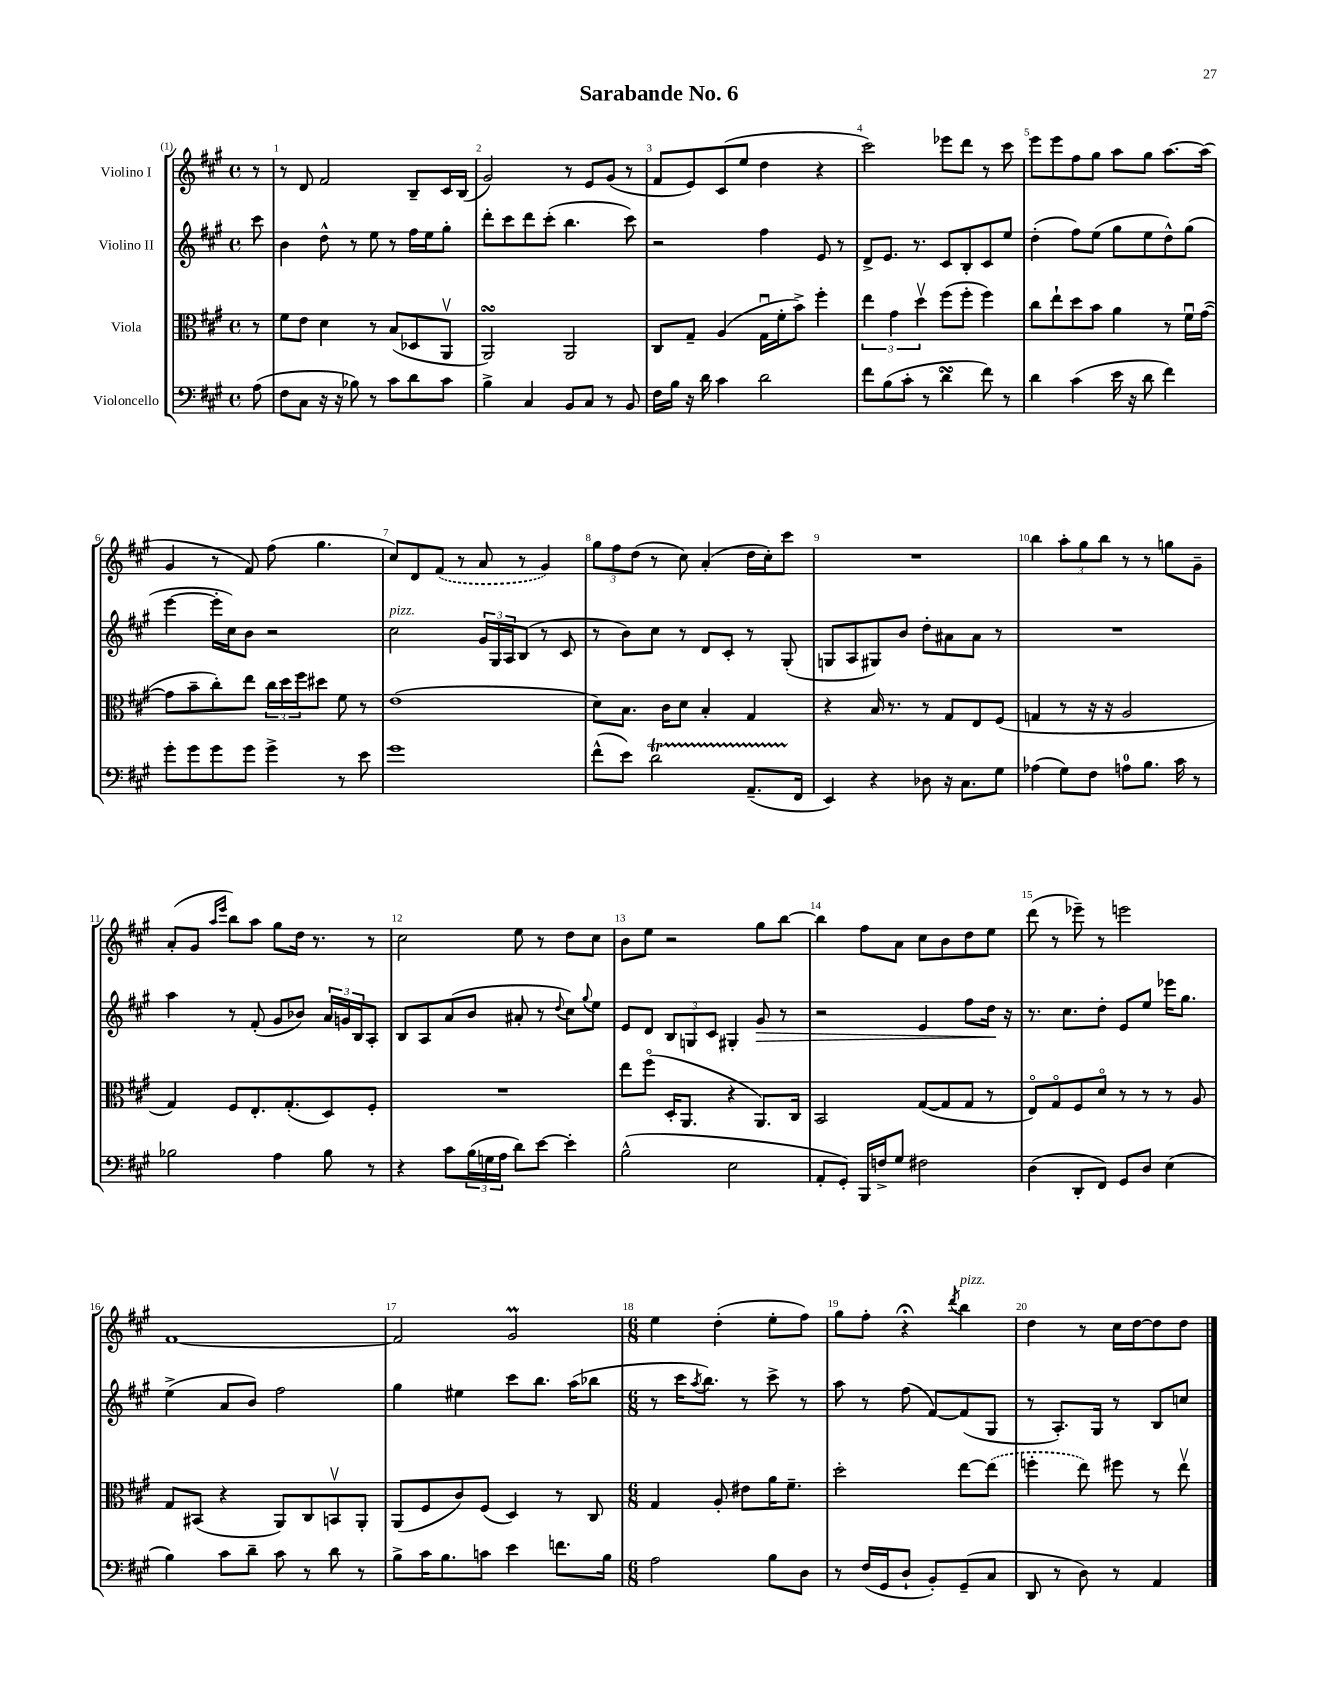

**kern	**kern	**kern	**dynam	**kern
*part4	*part3	*part2	*part2	*part1
*staff4	*staff3	*staff2	*staff2	*staff1
*I"Violoncello	*I"Viola	*I"Violino II	*	*I"Violino I
*clefF4	*clefC3	*clefG2	*	*clefG2
*k[f#c#g#]	*k[f#c#g#]	*k[f#c#g#]	*	*k[f#c#g#]
*M4/4	*M4/4	*M4/4	*	*M4/4
*met(c)	*met(c)	*met(c)	*	*met(c)
=	=	=	=	=
(8A\	8r	8ccc#\	.	8r
=1	=1	=1	=1	=1
8F#\L	8f#\L	4b\	.	8r
8C#\J	8e\J	.	.	8d/
16r	4d\	8dd^^\	.	2f#/
16r	.	.	.	.
8B-X\)	.	8r	.	.
8r	8r	8ee\	.	.
8c#\L	(8B/L	8r	.	.
8d\	8D-X/	16ff#\LL	.	8B~/L
.	.	16ee\J	.	.
8c#\J	8AAv/J	8gg#'\J	.	16c#/L
.	.	.	.	(16B/JJ
=2	=2	=2	=2	=2
4B^\	2AAsSSs/)	8ddd'\L	.	2g#/)
.	.	8ccc#\	.	.
4C#/	.	8ddd\	.	.
.	.	(8ccc#'\J	.	.
8BB/L	2AA/	4.bb\	.	8r
8C#/J	.	.	.	8e/L
8r	.	.	.	(8g#/J
8BB/	.	8ccc#\)	.	8r
=3	=3	=3	=3	=3
16F#\LL	8C#/L	2r	.	8f#/L
16B\JJ	.	.	.	.
16r	8G#~/J	.	.	8e/)
16d\	.	.	.	.
4c#\	(4A/	.	.	(8c#/
.	.	.	.	8ee/J
2d\	16G#u\LL	4ff#\	.	4dd\
.	16f#'\J	.	.	.
.	8b^\J)	.	.	.
.	4ff#'\	8e/	.	4r
.	.	8r	.	.
=4	=4	=4	=4	=4
8f#\L	6ee\	8d^/L	.	2ccc#\)
(8B\	.	8.e/J	.	.
.	6g#\	.	.	.
8c#'\J	.	.	.	.
.	.	8.r	.	.
.	6ddv\	.	.	.
8r	.	.	.	.
4dsSSs\	(8ff#\L	8c#/L	.	8eee-X\L
.	8ff#'\J	8B'/	.	8ddd\J
8f#\)	4ff#\)	8c#/	.	8r
8r	.	8ee/J	.	8ccc#\
=5	=5	=5	=5	=5
4d\	8cc#\L	(4dd'\	.	8eee\L
.	8ee`\	.	.	8eee\
(4c#\	8dd\	8ff#\L)	.	8ff#\
.	8b\J	(8ee\J	.	8gg#\J
16e\	4a\	8gg#\L	.	8aa\L
16r	.	.	.	.
8d\	.	8ee\	.	8gg#\J
4f#\)	8r	8dd^^\)	.	[8.aa\L
.	16f#u\LL	(8gg#\J	.	.
.	([16g#\JJ	.	.	(16aa\Jk]
!!LO:LB:g=z
=6	=6	=6	=6	=6
8g#'\L	8g#\L]	[4eee\	.	4g#/
8g#\	8b~\	.	.	.
8g#\	8cc#'\)	16eee'\LL]	.	8r
.	.	16cc#\J)	.	.
8g#\J	8ee\J	8b\J	.	8f#/)
4g#^\	24cc#\LL	2r	.	(8ff#\
.	24dd\	.	.	.
.	24ff#\J	.	.	.
.	8dd#X\J	.	.	4.gg#\
8r	8f#\	.	.	.
8e\	8r	.	.	.
=7	=7	=7	=7	=7
!	!	!LO:TX:a:i:t=pizz.	!	!
1g#	(1e	2cc#\	.	8cc#/L)
.	.	.	.	8d/
.	.	.	.	(8f#/J
.	.	.	.	8r
.	.	24g#/LL	.	8a/
.	.	24G#/	.	.
.	.	24A/J	.	.
.	.	(8B/J	.	8r
.	.	8r	.	4g#/)
.	.	8c#/	.	.
=8	=8	=8	=8	=8
(8f#^^\L	8d\L)	8r	.	12gg#\L
.	.	.	.	12ff#\
8e\J)	8.B\J	8b\L)	.	.
.	.	.	.	(12dd\J
2dT\	.	8cc#\J	.	8r
.	16c#\KL	.	.	.
.	8d\J	8r	.	8cc#\)
.	4B'/	8d/L	.	(4a'/
.	.	8c#'/J	.	.
(8.AATTT~/L	4G#/	8r	.	16dd\LL
.	.	.	.	16cc#'\J)
.	.	(8G#'/	.	8ccc#\J
16FF#/Jk	.	.	.	.
=9	=9	=9	=9	=9
4EE/)	4r	8Gn/L	.	1r
.	.	8A/	.	.
4r	16B/	8G#X/)	.	.
.	8.r	.	.	.
.	.	8b/J	.	.
8D-X\	8r	8dd'\L	.	.
16r	8G#/L	8a#X\	.	.
8.C#\L	.	.	.	.
.	8E/	8a#\J	.	.
8G#\J	(8F#/J	8r	.	.
=10	=10	=10	=10	=10
(4A-X\	4Gn/	1r	.	4bb\
8G#\L)	8r	.	.	12aa'\L
.	.	.	.	12gg#\
8F#\J	16r	.	.	.
.	.	.	.	12bb\J
.	16r	.	.	.
8An\L	2A/	.	.	8r
8.B\J	.	.	.	8r
.	.	.	.	8ggn\L
16c#\	.	.	.	.
8r	.	.	.	8g#~\J
!!LO:LB:g=z
=11	=11	=11	=11	=11
2B-X\	4G#/)	4aa\	.	(8a'/L
.	.	.	.	8g#/J
.	.	.	.	16qqaa/LL
.	.	.	.	16qqeee/JJ
.	8F#/L	8r	.	8bb\L)
.	8.E'/	(8f#'/	.	8aa\J
4A\	.	8g#/L	.	8gg#\L
.	(8.G#'/	.	.	.
.	.	8b-X/J)	.	16dd\Jk
.	.	.	.	8.r
8B-\	8D/)	24a/LL	.	.
.	.	24gn/	.	.
.	.	24B/J	.	.
8r	8F#'/J	8A'/J	.	8r
=12	=12	=12	=12	=12
4r	1r	8B/L	.	2cc#\
.	.	8A/	.	.
8c#\L	.	(8a/	.	.
(24B\L	.	8b/J	.	.
24Gn\	.	.	.	.
24A\JJ	.	.	.	.
8d\L)	.	8a#X'/	.	8ee\
[8e\J	.	8r	.	8r
.	.	8qqdd/	.	.
4e'\]	.	8cc#\L)	.	8dd\L
.	.	8qqgg#/	.	.
.	.	8ee\J	.	8cc#\J
=13	=13	=13	=13	=13
(2B^^\	8ee\L	8e/L	.	8b\L
.	(8ff#\J	8d/J	.	8ee\J
.	16D'/KL	12B/L	.	2r
.	8.AA/J	.	.	.
.	.	12Gn/	.	.
.	.	12c#/J	.	.
2E\	4r	4G#X'/	.	.
!	!	!	!LO:HP:b	!
.	8.AA/L)	8g#/	>	8gg#\L
.	.	8r	.	[8bb\J
.	16C#/Jk	.	.	.
=14	=14	=14	=14	=14
8AA'/L	2BB/	2r	.	4bb\]
8GG#'/J)	.	.	.	.
16BBB/LL	.	.	.	8ff#\L
16Fn^/J	.	.	.	.
8G#/J	.	.	.	8a\J
2F#X\	([8G#/L	4e/	.	8cc#\L
.	8G#/]	.	.	8b\
.	8G#/J	8ff#\L	.	8dd\
.	8r	16dd\Jk	.	8ee\J
.	.	16r	]	.
=15	=15	=15	=15	=15
(4D\	8E/L)	8.r	.	(8ddd\
.	8G#/	.	.	8r
.	.	8.cc#\L	.	.
8DD'/L	8F#/	.	.	8eee-X~\)
8FF#/J)	8d/J	8dd'\J	.	8r
8GG#/L	8r	8e/L	.	2eeen\
8D/J	8r	8ee/J	.	.
(4E\	8r	16eee-X\KL	.	.
.	.	8.gg#\J	.	.
.	8A/	.	.	.
!!LO:LB:g=z
=16	=16	=16	=16	=16
4B\)	8G#/L	(4ee^\	.	[1f#
.	(8BB#X/J	.	.	.
8c#\L	4r	8a/L	.	.
8d~\J	.	8b/J)	.	.
8c#\	8AA/L)	2ff#\	.	.
8r	8C#/	.	.	.
8d\	8BBnv/	.	.	.
8r	8AA'/J	.	.	.
=17	=17	=17	=17	=17
8B^\L	(8AA/L	4gg#\	.	2f#/]
16c#\K	8F#/	.	.	.
8.B\	.	.	.	.
.	8c#/)	4ee#X\	.	.
8cn\J	(8F#/J	.	.	.
4e\	4D/)	8ccc#\L	.	2g#m/
.	.	8.bb\J	.	.
8.fn\L	8r	.	.	.
.	.	(16aa\KL	.	.
.	8C#/	8bb-X\J	.	.
16B\Jk	.	.	.	.
=18	=18	=18	=18	=18
*M6/8	*M6/8	*M6/8	*	*M6/8
2A\	4G#/	8r	.	4ee\
.	.	16ccc#\KL	.	.
.	.	8qaa/	.	.
.	.	8.bb\J)	.	.
.	8A'/	.	.	(4dd'\
.	8e#X\L	8r	.	.
8B\L	16a\K	8ccc#^\	.	8ee'\L
.	8.f#~\J	.	.	.
8D\J	.	8r	.	8ff#\J)
=19	=19	=19	=19	=19
8r	2dd'\	8aa\	.	8gg#\L
(16F#/LL	.	8r	.	8ff#'\J
16GG#/J	.	.	.	.
8D`/J	.	(8ff#\	.	4r;<
8BB'/L)	.	[8f#/L)	.	.
.	.	.	.	8qddd/
!	!	!	!	!LO:TX:a:i:t=pizz.
(8GG#~/	[8ee\L	(8f#/]	.	4bb\
8C#/J	(8ee\J]	8G#/J	.	.
=20	=20	=20	=20	=20
8DD/	4ffn'\	8r	.	4dd\
8r	.	8.A'/L)	.	.
8D\)	8ee\)	.	.	8r
.	.	16G#/Jk	.	.
8r	8ff#X\	8r	.	16cc#\LL
.	.	.	.	[16dd\J
4AA/	8r	8B/L	.	8dd\]
.	8eev\	8ccn/J	.	8dd\J
==	==	==	==	==
*-	*-	*-	*-	*-
